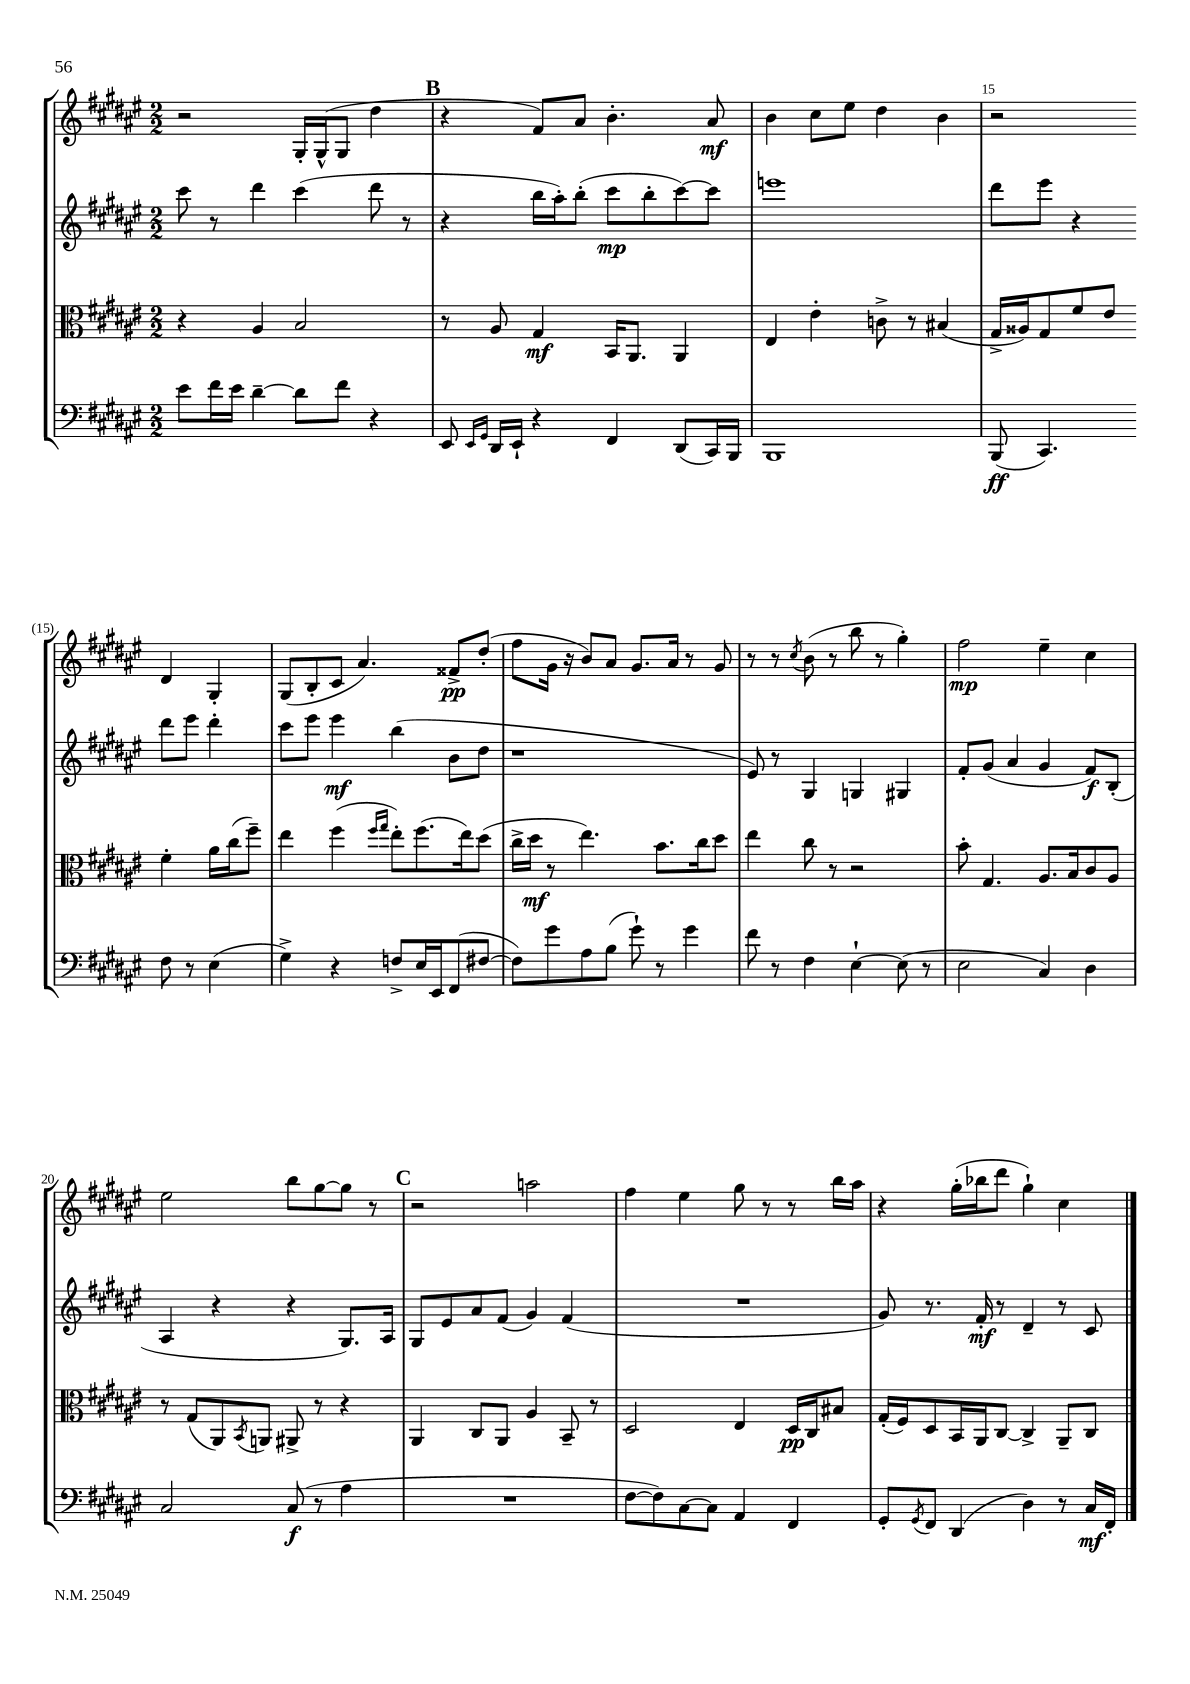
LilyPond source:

<<
\new StaffGroup <<
\new Staff = "s0" {
    \clef treble \key fis \major \numericTimeSignature \time 2/2
    r2 gis16-. gis16-^( gis8 dis''4 |
    \mark \markup { \bold "B" } r4 fis'8) ais'8 b'4.-. ais'8\mf |
    b'4 cis''8 eis''8 dis''4 b'4 |
    r2 dis'4 gis4-. |
    gis8( b8-. cis'8 ais'4.) fisis'8->\pp dis''8-.( |
    fis''8 gis'16 r16 b'8) ais'8 gis'8. ais'16 r8 gis'8 |
    r8 r8 \acciaccatura { cis''8 } b'8( r8 b''8 r8 gis''4-.) |
    fis''2\mp eis''4-- cis''4 |
    eis''2 b''8 gis''8~ gis''8 r8 |
    \mark \markup { \bold "C" } r2 a''2 |
    fis''4 eis''4 gis''8 r8 r8 b''16 ais''16 |
    r4 gis''16-.( bes''16 dis'''8 gis''4-!) cis''4 \bar "|." |
}
\new Staff = "s1" {
    \clef treble \key fis \major \numericTimeSignature \time 2/2
    cis'''8 r8 dis'''4 cis'''4( dis'''8 r8 |
    \mark \markup { \bold "B" } r4 b''16 ais''16-.) b''8-.( cis'''8\mp b''8-. cis'''8~) cis'''8 |
    e'''1 |
    dis'''8 eis'''8 r4 dis'''8 eis'''8 dis'''4-. |
    cis'''8 eis'''8 eis'''4\mf b''4( b'8 dis''8 |
    r1 |
    eis'8) r8 gis4 g4 gis4 |
    fis'8-. gis'8( ais'4 gis'4 fis'8\f) b8-.( |
    ais4 r4 r4 gis8.) ais16 |
    \mark \markup { \bold "C" } gis8 eis'8 ais'8 fis'8( gis'4) fis'4( |
    R1 |
    gis'8) r8. fis'16-.\mf r8 dis'4-- r8 cis'8 \bar "|." |
}
\new Staff = "s2" {
    \clef alto \key fis \major \numericTimeSignature \time 2/2
    r4 ais4 b2 |
    \mark \markup { \bold "B" } r8 ais8 gis4\mf b,16 ais,8. ais,4 |
    eis4 eis'4-. c'8-> r8 bis4( |
    gis16-> aisis16) gis8 fis'8 eis'8 fis'4-. ais'16 cis''16( fis''8--) |
    eis''4 fis''4( \grace { fis''16 gis''16 } eis''8-.) fis''8.( eis''16) dis''8( |
    cis''16-> dis''16\mf r8 eis''4.) b'8. cis''16 dis''8 |
    eis''4 cis''8 r8 r2 |
    b'8-. gis4. ais8. b16 cis'8 ais8 |
    r8 gis8( ais,8) \acciaccatura { b,8 } a,8 ais,8-> r8 r4 |
    \mark \markup { \bold "C" } ais,4 cis8 ais,8 ais4 b,8-- r8 |
    dis2 eis4 dis16\pp cis16 bis8 |
    gis16-.( fis16) dis8 b,16 ais,16 cis8~ cis4-> ais,8-- cis8 \bar "|." |
}
\new Staff = "s3" {
    \clef bass \key fis \major \numericTimeSignature \time 2/2
    eis'8 fis'16 eis'16 dis'4~-- dis'8 fis'8 r4 |
    \mark \markup { \bold "B" } eis,8 \grace { eis,16 gis,16 } dis,16 eis,16-! r4 fis,4 dis,8( cis,16) b,,16 |
    b,,1 |
    b,,8\ff( cis,4.) fis8 r8 eis4( |
    gis4->) r4 f8-> eis16 eis,16 fis,8( fis8~ |
    fis8) gis'8 ais8 b8( gis'8-!) r8 gis'4 |
    fis'8 r8 fis4 eis4~-! eis8( r8 |
    eis2 cis4) dis4 |
    cis2 cis8\f( r8 ais4 |
    \mark \markup { \bold "C" } R1 |
    fis8~ fis8) cis8~ cis8 ais,4 fis,4 |
    gis,8-. \acciaccatura { gis,8 } fis,8 dis,4( dis4) r8 cis16\mf fis,16-. \bar "|." |
}
>>
>>
\layout { \context { \Score currentBarNumber = #12 \override BarNumber.break-visibility = ##(#f #t #t) barNumberVisibility = #(every-nth-bar-number-visible 5) } }
